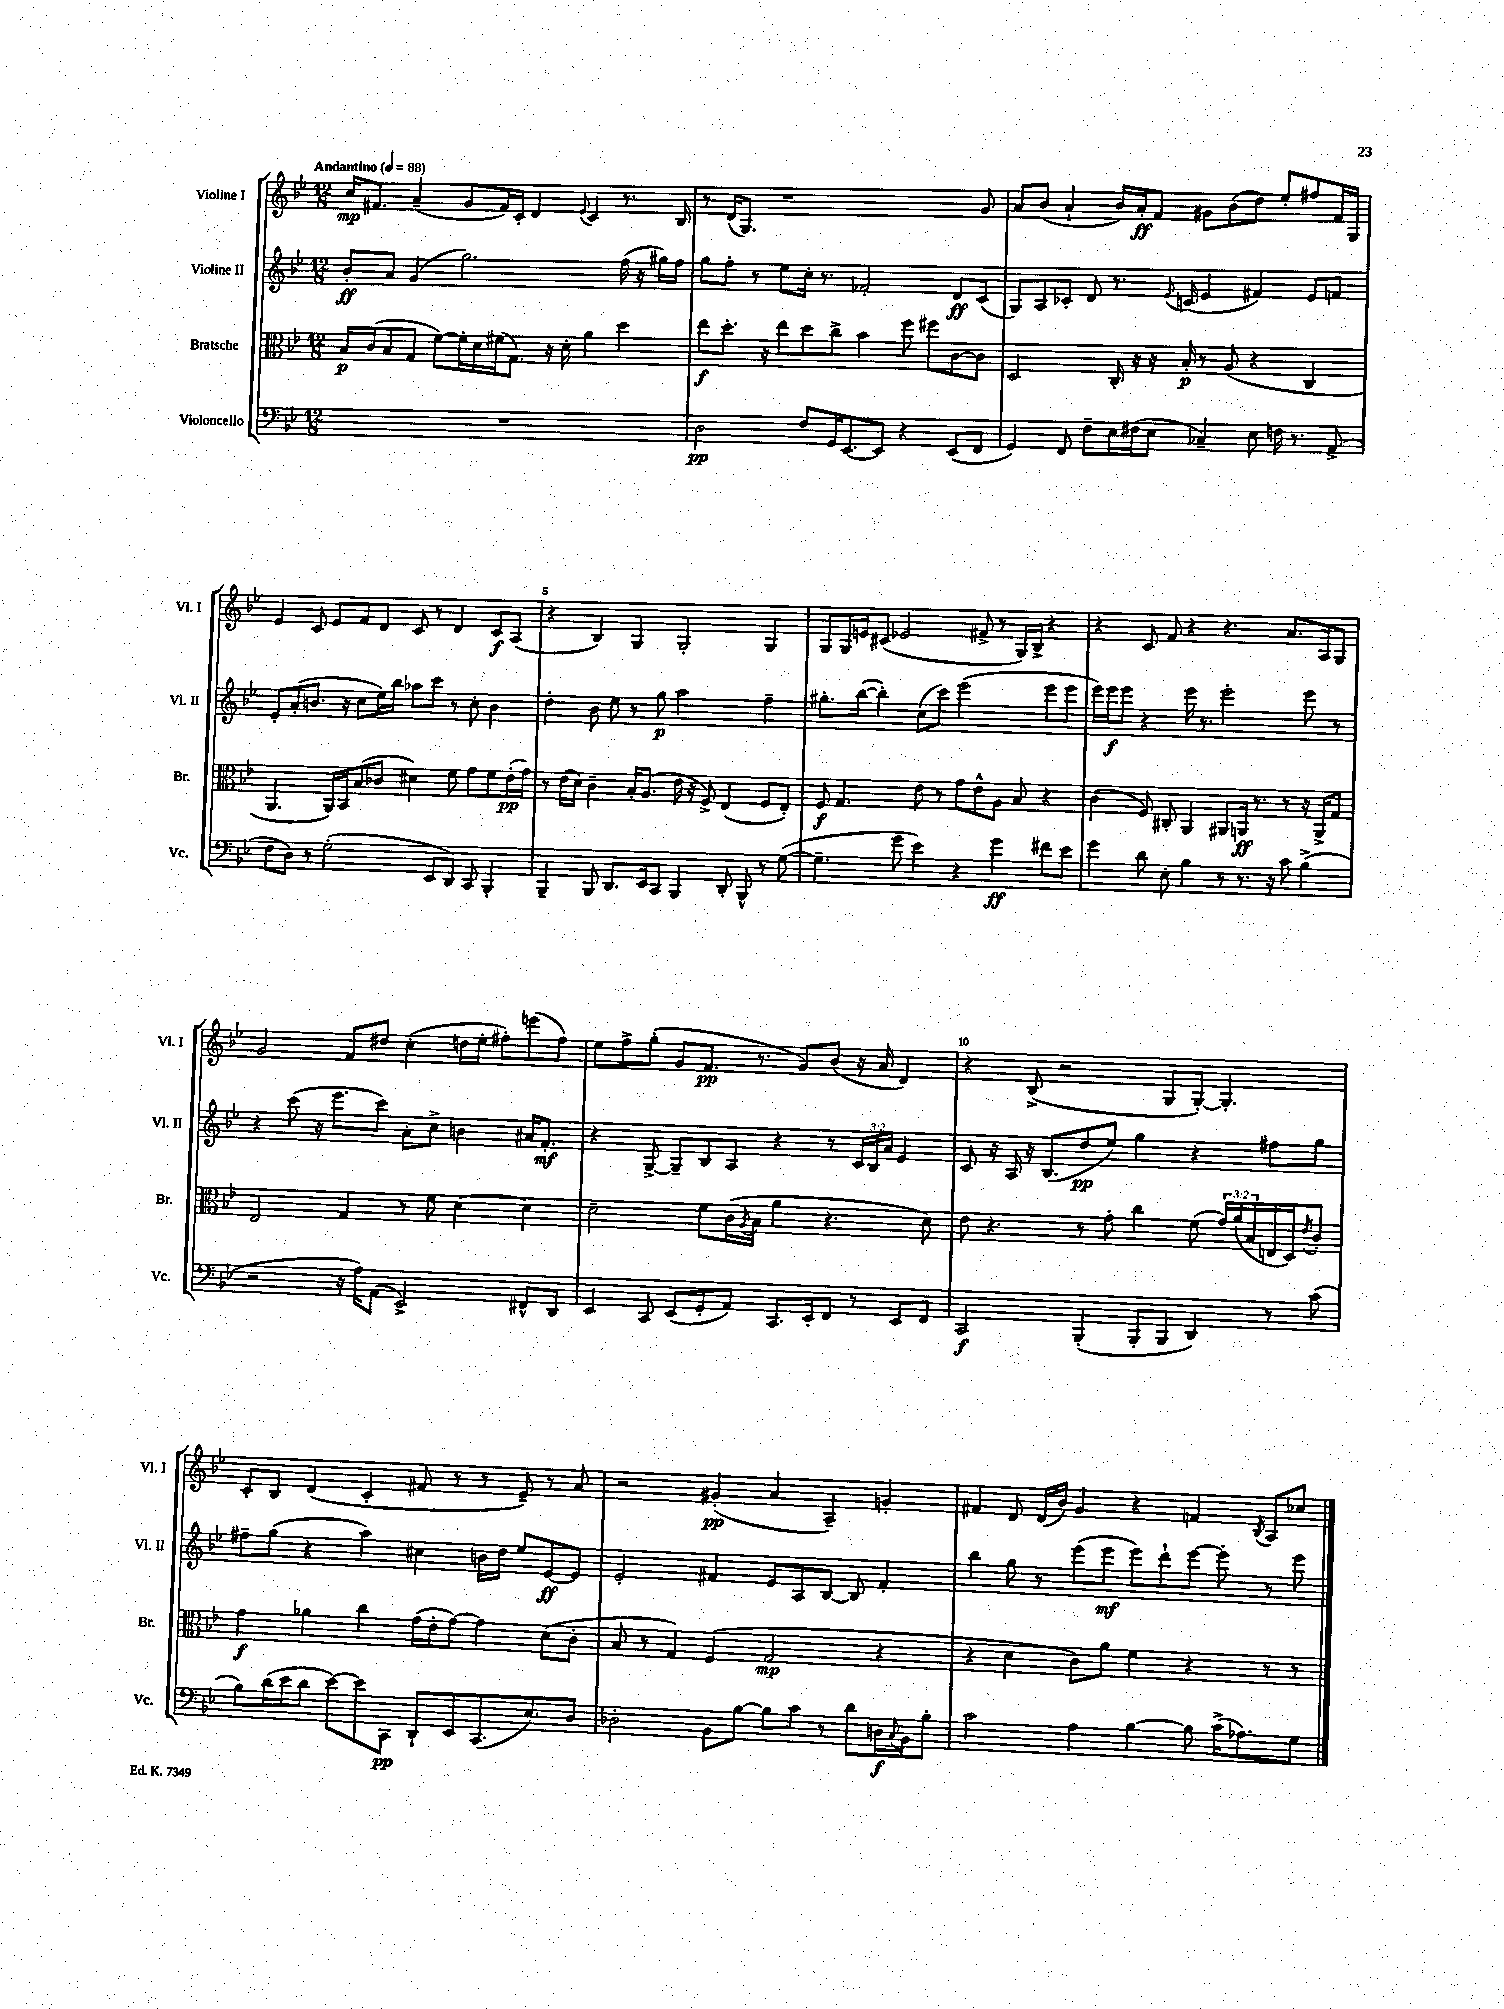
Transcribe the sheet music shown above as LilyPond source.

<<
\new StaffGroup <<
\new Staff = "s0" \with { instrumentName = "Violine I" shortInstrumentName = "Vl. I" } {
    \clef treble \key bes \major \numericTimeSignature \time 12/8 \tempo "Andantino" 4 = 88
    c''16\mp fis'8. a'4--( g'8 fis'16) c'16-. d'4 \appoggiatura { ees'8 } c'4 r8. bes16 |
    r8 d'16( g8.) r1 g'8 |
    a'8 bes'8( a'4-! bes'16) a'16-.\ff f'8 gis'8 bes'8( d''8) ees''8-. fis''8 f'16 g16 |
    ees'4 c'8 ees'8 f'8 d'8 c'8 r8 d'4 c'8\f a8( |
    r4 bes4) g4 g2-. g4 |
    g8 g16 e'16 cis'8( ees'2 fis'8-> r8 g16) bes16-> r4 |
    r4 c'8 f'8 r4 r4. a'8. a16 g8 |
    g'2 f'8 dis''8 c''4-.( d''16 ees''16-. fis''8-.) e'''8( fis''8) |
    ees''8 f''8-> g''8-.( g'8 f'8.\pp r8. g'8) bes'8( r16 a'16 d'4) |
    r4 bes8->( r2 g8 g8~-.) g4.-. |
    c'8-. bes8 d'4( c'4-. fis'8 r8 r8 ees'8--) r8 a'8 |
    r2 gis'4-.\pp( a'4 a4--) g'4-. |
    fis'4 d'8 d'16( bes'16) g'4 r4 f'4 \acciaccatura { bes8 } a8 ces''8 \bar "|." |
}
\new Staff = "s1" \with { instrumentName = "Violine II" shortInstrumentName = "Vl. II" } {
    \clef treble \key bes \major \numericTimeSignature \time 12/8 \override Staff.TupletNumber.text = #tuplet-number::calc-fraction-text
    bes'8-.\ff a'8 g'4( g''2.) f''16( r16 gis''16) f''16 |
    g''8 f''8-. r8 ees''8 c''16-. r8. fes'2-. d'8\ff c'8( |
    g8) a8 ces'8-. d'8 r8. \appoggiatura { ees'8 } c'16( ees'4 fis'4) ees'8 f'8 |
    ees'8-. a'8-.( b'8. r16 c''8 ees''16) bes''16 aes''8 c'''8 r8 c''8-. b'4 |
    d''4-. bes'8 ees''8 r8 g''8\p a''2 f''4-- |
    gis''8.-. bes''16~( bes''4-.) c''8( c'''8) ees'''2( ees'''8 ees'''8 |
    ees'''16) ees'''16\f ees'''8 r4 ees'''16 r8. ees'''2-. ees'''8 r8 |
    r4 c'''8( r16 ees'''8. c'''8) a'8-. c''8-> b'4 ais'16 f'8.-.\mf |
    r4 g8~-> g8-- bes8 a8 r4 r8 \tuplet 3/2 { c'16 bes16 a'16 } ees'4 |
    c'8 r16 a16 r16 bes8.( d''8\pp ees''8) g''4 r4 fis''8 g''8 |
    fis''8-- g''8( r4 a''4) cis''4 b'16 d''16 ees''8 ees'8~\ff ees'8 |
    ees'2-. fis'4 ees'8 a8 bes8~ bes8 fis'4-. |
    bes''4 g''8 r8 ees'''8( ees'''8\mf ees'''8) d'''8-! ees'''8~ ees'''8-. r8 ees'''8 \bar "|." |
}
\new Staff = "s2" \with { instrumentName = "Bratsche" shortInstrumentName = "Br." } {
    \clef alto \key bes \major \numericTimeSignature \time 12/8 \override Staff.TupletNumber.text = #tuplet-number::calc-fraction-text
    bes16\p c'16( bes8 g8 f'8~) f'16-. d'16 fis'16( g8.) r16 d'16-. a'4 d''4 |
    ees''8\f d''8.-. r16 ees''8 d''8 c''8-> bes'4 f''8 fis''8 c'8~ c'8 |
    d2 c16-. r16 r16 bes16-.\p r8 a8( r4 c4 |
    a,4. a,16) bes,16 bes8( ces'8 dis'4) f'8 g'8 f'8 ees'16-.\pp( g'16) |
    r8 ees'16( d'16) c'4-- bes16-. a8.( ees'16 r16 f8->) ees4( f8 ees8-.) |
    f8\f g4. ees'8 r8 g'8 ees'8-^ a8 bes8 r4 |
    c'4( f8) cis8-. a,4 ais,8 a,16\ff r8. r8 r16 a,16-> g8 |
    ees2 g4 r8 f'8 d'4~ d'4 |
    d'2-- f'8 c'16( \acciaccatura { a8 } bes16 a'4 r4. d'8) |
    ees'8 r4. r8 g'8-. c''4 f'8( \tuplet 3/2 { g'16) a'16( bes16 } e16 d16) \acciaccatura { ees'8 } c'8-. |
    g'4\f aes'4 c''4 g'16( ees'16-. g'8~) g'4 d'8( c'8-. |
    bes8 r8 g4) f4( g2\mp r4 |
    r4 d'4 c'8) a'8 f'4 r4 r8 r8 \bar "|." |
}
\new Staff = "s3" \with { instrumentName = "Violoncello" shortInstrumentName = "Vc." } {
    \clef bass \key bes \major \numericTimeSignature \time 12/8
    R1. |
    d2\pp f8 g,16 ees,8.~ ees,8 r4 ees,8( f,8 |
    g,4) f,8 f8-- ees16 fis16( ees8 ces4--) ees8 f16 r8. a,8->( |
    f8 d8) r8 g2-.( ees,8 d,8) c,8 bes,,4-. |
    bes,,4-- bes,,8 d,8. ees,16 c,8 bes,,4 d,8-. bes,,8-^ r8 g8~( |
    g4.-- g'8 ees'4) r4 g'4\ff fis'8 ees'8 |
    g'4 d'8 ees8-. bes4 r8 r8. r16 c'8 bes4->( |
    r2 r16 a16) a,8( ees,2->) fis,8-^ d,8 |
    ees,4 c,8 ees,8( g,8-. a,8) c,8. ees,16-. f,8 r8 ees,8 f,8 |
    c,2\f bes,,4-.( bes,,8-. bes,,8 d,4) r8 c'8( |
    bes8) d'16( ees'16 d'8 ees'8~) ees'8 c,8\pp d,8-! ees,8 c,8.( ees8.) d8 |
    des2-. bes,8 bes8~ bes8 c'8 r8 d'8 d16\f \appoggiatura { c8 } bes,16 bes8-. |
    c'2 a4 bes4~ bes8 c'16->( aes8.) g8 \bar "|." |
}
>>
>>
\layout { \context { \Score \override BarNumber.break-visibility = ##(#f #t #t) barNumberVisibility = #(every-nth-bar-number-visible 5) } }
